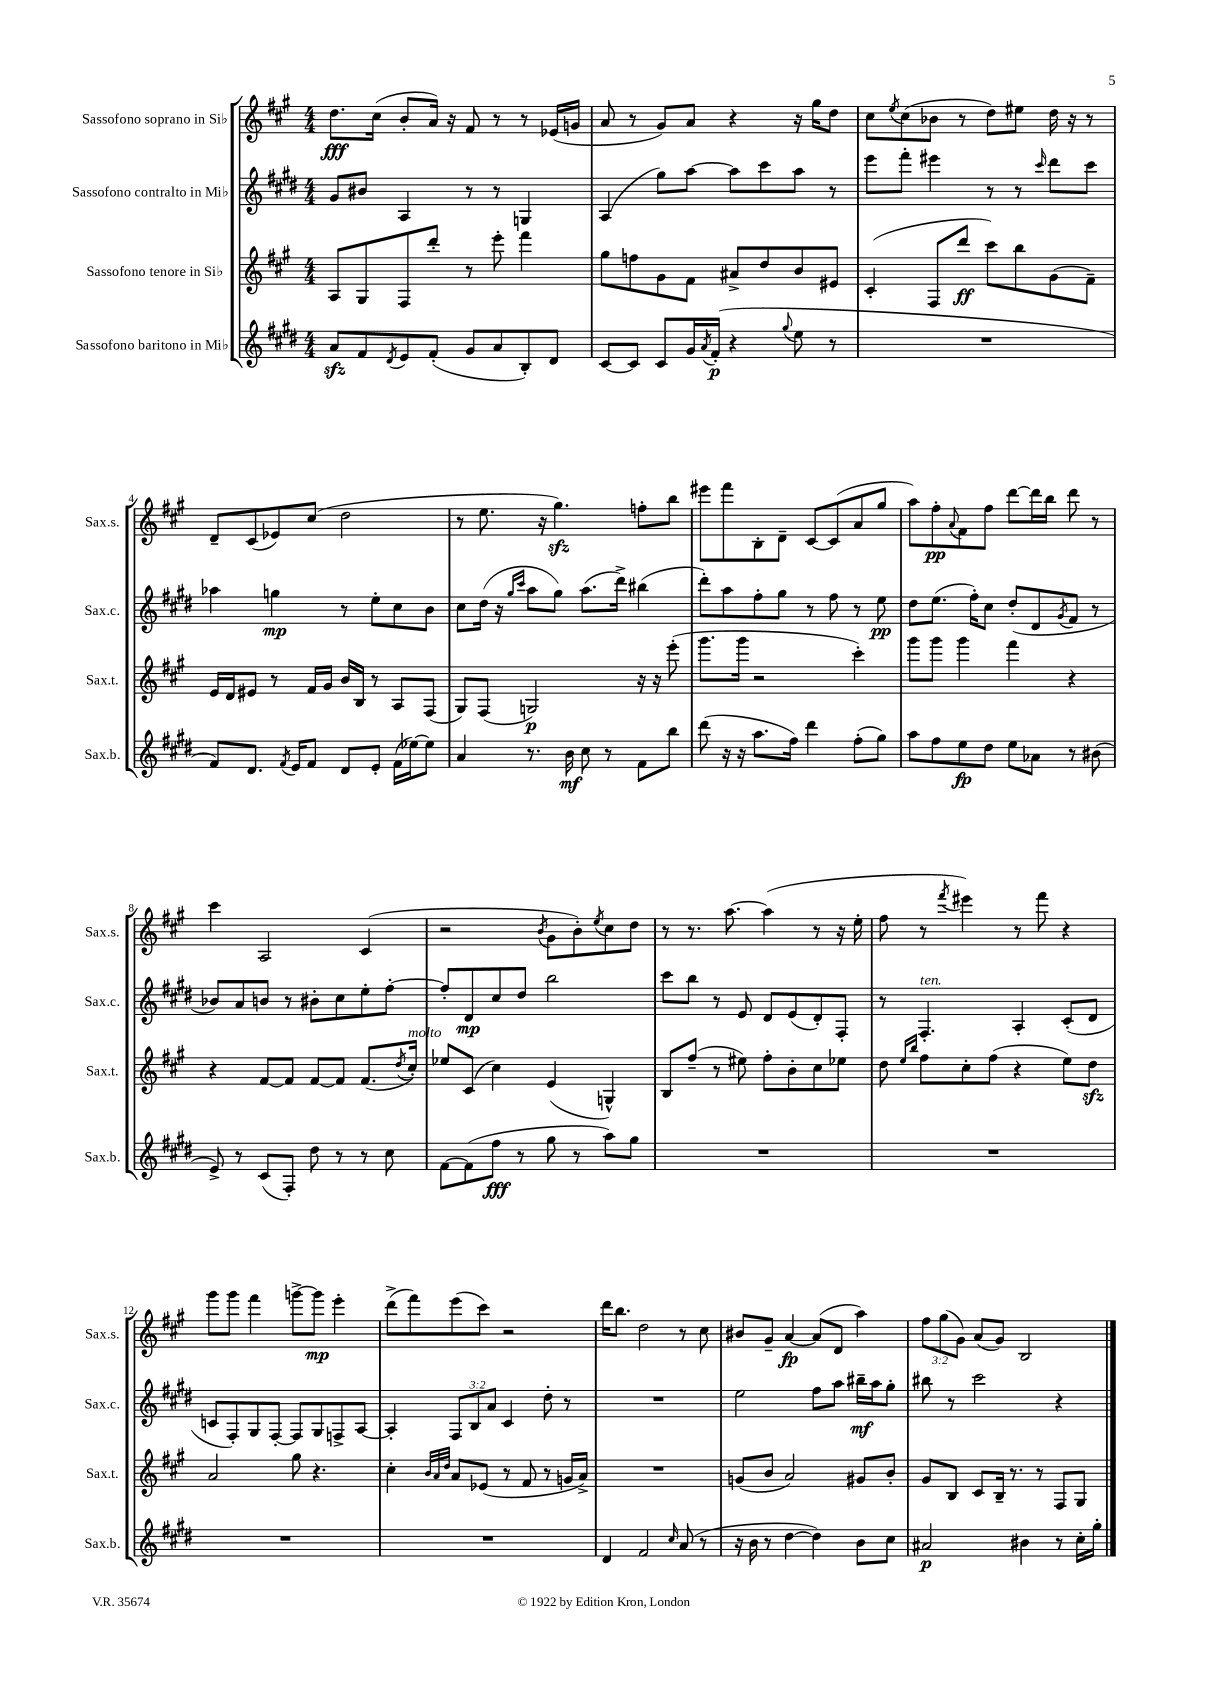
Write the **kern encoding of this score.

**kern	**kern	**kern	**kern
*staff4	*staff3	*staff2	*staff1
*clefG2	*clefG2	*clefG2	*clefG2
*k[f#c#g#d#]	*k[f#c#g#]	*k[f#c#g#d#]	*k[f#c#g#]
*M4/4	*M4/4	*M4/4	*M4/4
8a/L	8A/L	8g#/L	8.dd\L
8f#/	8G#/	8b#/J	.
.	.	.	(16cc#\Jk
8qd#/	.	.	.
8e/	8F#/	4A/	8b'/L
(8f#'/J	8ddd'/J	.	16a/Jk)
.	.	.	16r
8g#/L	8r	8r	8f#/
8a/	8eee'\	8r	8r
8B'/)	4fff#\	4G/	8r
8d#/J	.	.	(16e-/LL
.	.	.	16g/JJ
=	=	=	=
[8c#/L	8gg#\L	(4A/	8a/
8c#/]J	8ff\	.	8r
8c#/L	8g#\	8gg#\L)	8g#/L)
16g#/L	8f#\J	[8aa\J	8a/J
8qa/	.	.	.
(16f#'/JJ	.	.	.
4r	8a#^/L	8aa\]L	4r
.	8dd/	8ccc#\	.
8qqgg#/	.	.	.
8ee\	8b/	8aa\J	16r
.	.	.	16gg#\LK
8r	8e#/J	8r	8dd\J
=	=	=	=
1r	(4c#'/	8eee\L	8cc#\L
.	.	.	8qee/
.	.	8fff#'\J	(8cc#\
.	8F#/L	4eee#\	8b-\J
.	8ddd/J	.	8r
.	8ccc#\L)	8r	8dd\L)
.	8bb\	8r	8ee#\J
.	.	16qqccc#/	.
.	(8g#\	8ddd#\L	16dd\
.	.	.	16r
.	8f#~\J)	8ccc#\J	8r
=	=	=	=
8f#/L)	16e/LL	4aa-\	8d~/L
.	16d/J	.	.
8.d#/J	8e#/J	.	(8c#/
.	8r	4gg\	8e-/)
8qf#/	.	.	.
16e/LK	.	.	.
8f#/J	16f#/LL	.	(8cc#/J
.	16g#/JJ	.	.
8d#/L	16b/LL	8r	2dd\
.	16B/JJ	.	.
8e'/J	8r	8ee'\L	.
(16f#\LL	8A/L	8cc#\	.
[16ee-\J)	.	.	.
8ee-\]J	(8F#/J	8b\J	.
=	=	=	=
4a/	8G#/L)	8cc#\L	8r
.	(8F#/J	(16dd#\Jk	8.ee\
.	.	16r	.
.	.	16qqgg#/LL	.
.	.	16qqccc#/JJ	.
8.r	2G/)	8aa\L	.
.	.	.	16r
.	.	8gg#\J)	4.gg#\)
16b\	.	.	.
8cc#\	.	(8.aa\L	.
8r	.	.	.
.	.	16ddd#^\Jk)	.
8f#\L	16r	(4bb#\	8ff'\L
.	16r	.	.
8bb\J	(8eee'\	.	8bb\J
=	=	=	=
(8ddd#\	8.ggg#\L	8ddd#'\L)	8eee#\L
16r	.	8aa\	8fff#\
16r	16ggg#\Jk	.	.
8.aa\L	2r	8ff#'\	8B'\
.	.	8gg#\J	8d~\J
16ff#\Jk)	.	.	.
4ddd#\	.	8r	[8c#/L
.	.	8ff#\	(8c#/]
(8ff#'\L	4ccc#'\)	8r	8a/
8gg#\J)	.	8ee\	8gg#/J
=	=	=	=
8aa\L	8ggg#\L	8dd#\L	8aa\L)
8ff#\	8ggg#\J	(8.ee\J	8ff#'\
.	.	.	8qqa/
8ee\	4ggg#\	.	8f#\
.	.	16ff#'\LK)	.
8dd#\J	.	8cc#\J	8ff#\J
8ee\L	4fff#\	(8dd#'/L	[8ddd\L
8a-\J	.	8d#/	16ddd\]L
.	.	.	16bb\JJ
.	.	8qg#/	.
8r	4r	8f#/J	8ddd\
(8b#\	.	8r	8r
=	=	=	=
8e^/)	4r	8b-/L)	4ccc#\
8r	.	8a/	.
(8c#/L	[8f#/L	8b/J	2A/
8F#'/J)	8f#/]J	8r	.
8dd#\	[8f#/L	8b#'\L	.
8r	8f#/]J	8cc#\	.
8r	(8.f#/L	8ee'\	(4c#/
8cc#\	.	[8ff#'\J	.
.	8qdd/	.	.
.	16cc#'/Jk)	.	.
=	=	=	=
[8f#\L	8ee-/L	8ff#'/]L	2r
(8f#\]	(8c#/J	8d#/	.
8ff#\J	4cc#\)	8cc#/	.
8r	.	8dd#/J	.
.	.	.	8qb/
8gg#\	(4e/	2bb\	8g#\L
8r	.	.	8b'\)
.	.	.	8qee/
8aa\L)	4G^^/)	.	8cc#\
8gg#\J	.	.	8dd\J
=	=	=	=
1r	8B/L	8ccc#\L	8r
.	(8ff#~/J	8bb\J	8.r
.	8r	8r	.
.	.	.	[8.aa\
.	8ee#\)	8e/	.
.	8ff#'\L	8d#/L	(4aa\]
.	8b'\	(8e/	.
.	8cc#\	8d#'/)	8r
.	8ee-\J	8F#'/J	16r
.	.	.	16ee'\
=	=	=	=
1r	8dd\	8r	8ff#\
.	16qqee/LL	.	.
.	16qqbb/JJ	.	.
.	8ff#\L	4.F#'/	8r
.	.	.	8qfff#/
.	8cc#'\	.	4eee#\)
.	(8ff#\J	.	.
.	4r	4A'/	8r
.	.	.	8fff#\
.	8ee\L)	(8c#'/L	4r
.	8dd\J	8d#/J	.
=	=	=	=
1r	2a/	8c/L	8ggg#\L
.	.	8F#'/)	8ggg#\J
.	.	8G#/	4fff#\
.	.	[8F#'/J	.
.	8gg#\	8F#/]L	[8ggg^\L
.	4.r	8G#/	8ggg\]J
.	.	8F^/	4eee'\
.	.	[8A/J	.
=	=	=	=
1r	4cc#'\	4A'/]	(8ddd^\L
.	.	.	8fff#\)
.	32qqb/LLL	.	.
.	32qqa/	.	.
.	32qqdd/JJJ	.	.
.	8a/L	12F#/L	(8eee\
.	.	12B/	.
.	(8e-/J	.	8ccc#\J)
.	.	12a/J	.
.	8r	4c#/	2r
.	8f#/	.	.
.	8r	8dd#'\	.
.	16g/LL	8r	.
.	16a^/JJ)	.	.
=	=	=	=
4d#/	1r	1r	16ddd\LK
.	.	.	8.bb\J
2f#/	.	.	2dd\
16qqcc#/	.	.	.
(8a/	.	.	8r
8r	.	.	8cc#\
=	=	=	=
16r	(8g/L	2ee\	8b#/L
16b\	.	.	.
8r	8b/J	.	8g#~/J
[4dd#\	2a/)	.	[4a/
4dd#\])	.	8ff#\L	(8a/]L
.	.	8aa\J	8d/J
8b\L	8g#/L	16bb#~\LL	4aa\)
.	.	16aa\J	.
8cc#\J	8b'/J	8gg#'\J	.
=	=	=	=
2a#/	8g#/L	8bb#\	12ff#\L
.	.	.	(12gg#\
.	8B/J	8r	.
.	.	.	12g#\J)
.	8c#/L	2ccc#\	(8a/L
.	16B~/Jk	.	8g#/J)
.	8.r	.	.
4b#\	.	.	2B/
.	8r	.	.
8r	8F#/L	4r	.
16cc#'\LL	8G#/J	.	.
16gg#'\JJ	.	.	.
==	==	==	==
*-	*-	*-	*-
